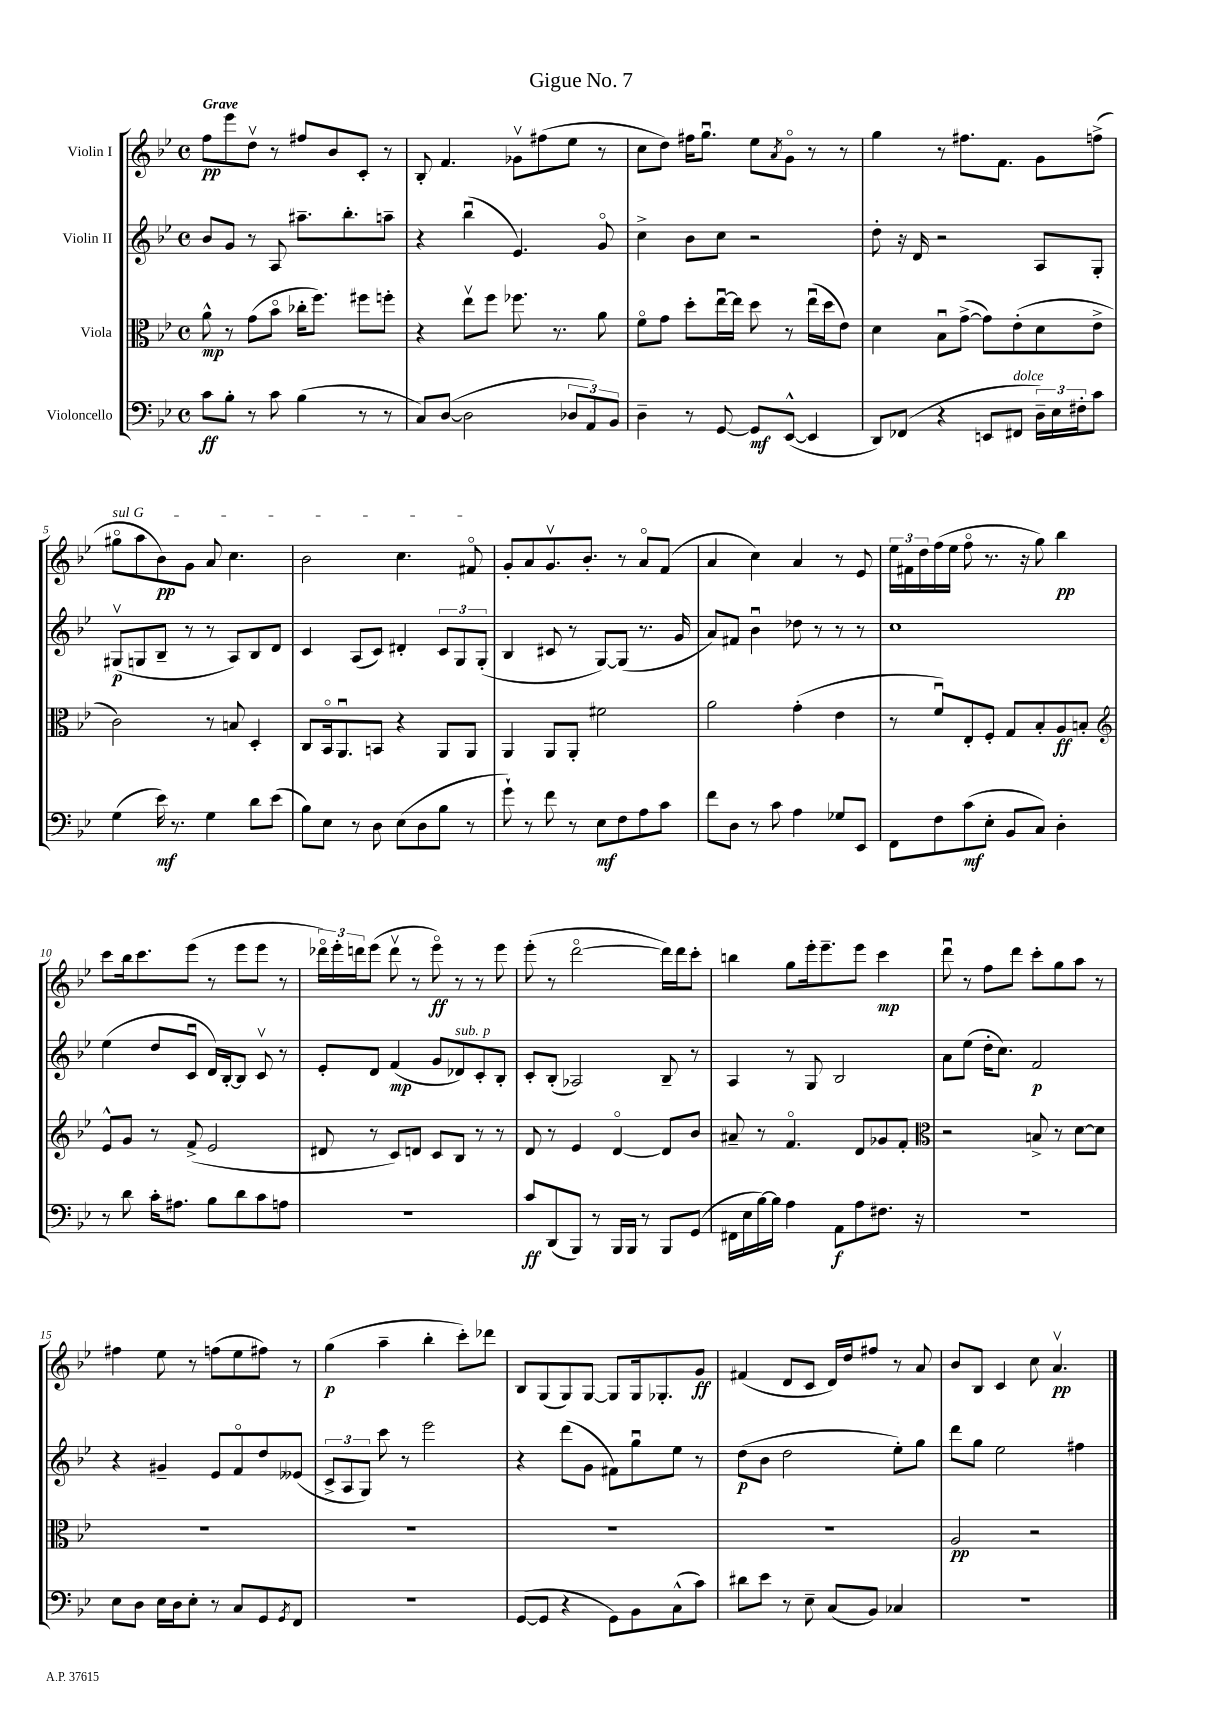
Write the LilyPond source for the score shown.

\header { title = "Gigue No. 7" }
<<
\new StaffGroup <<
\new Staff = "s0" \with { instrumentName = "Violin I" } {
    \clef treble \key bes \major \defaultTimeSignature \time 4/4 \tempo "Grave"
    f''8\pp ees'''8 d''8\upbow r8 fis''8 bes'8 c'8-. r8 |
    bes8-. f'4. ges'8\upbow fis''8( ees''8 r8 |
    c''8 d''8) fis''16 g''8.\downbow ees''8 \acciaccatura { a'8 } g'8\flageolet r8 r8 |
    g''4 r8 fis''8. f'8. g'8 f''8->( |
    \once \override TextSpanner.bound-details.left.text = \markup { \italic "sul G" } gis''8\flageolet\startTextSpan a''8 bes'8\pp) g'8 a'8 c''4. |
    bes'2 c''4. fis'8\flageolet\stopTextSpan |
    g'8-. a'8 g'8.\upbow bes'8.-. r8 a'8\flageolet f'8( |
    a'4 c''4) a'4 r8 ees'8 |
    \tuplet 3/2 { ees''16 fis'16 d''16 } f''16( ees''16 f''8\flageolet r8. r16 g''8) bes''4\pp |
    c'''8 bes''16 c'''8. ees'''8( r8 ees'''8 ees'''8 r8 |
    \tuplet 3/2 { des'''16\flageolet) ees'''16-. d'''16 } ees'''8( d'''8\upbow r8 ees'''8\flageolet\ff) r8 r8 ees'''8 |
    ees'''8-.( r8 d'''2~\flageolet d'''16) d'''16 c'''8-. |
    b''4 g''8 ees'''16-. ees'''8.-- ees'''8 c'''4\mp |
    d'''8\downbow r8 f''8 d'''8 c'''8-. g''8 a''8 r8 |
    fis''4 ees''8 r8 f''8( ees''8 fis''8) r8 |
    g''4\p( a''4-- bes''4-. c'''8-.) des'''8 |
    bes8 g8( g8) g8~ g8 g16 ges8.-. g'8\ff |
    fis'4( d'8 c'8 d'16) d''16 fis''8 r8 a'8 |
    bes'8 bes8 c'4 c''8 a'4.\upbow\pp \bar "|." |
}
\new Staff = "s1" \with { instrumentName = "Violin II" } {
    \clef treble \key bes \major \defaultTimeSignature \time 4/4
    bes'8 g'8 r8 a8 ais''8.-- bes''8.-. a''8-- |
    r4 bes''4\downbow( ees'4.) g'8\flageolet |
    c''4-> bes'8 c''8 r2 |
    d''8-. r16 d'16 r2 a8 g8-. |
    gis8\upbow\p( g8 bes8-- r8 r8 a8) bes8 d'8 |
    c'4 a8( c'8) dis'4-. \tuplet 3/2 { c'8 g8 g8-.( } |
    bes4 cis'8 r8 g8~) g8( r8. g'16 |
    a'8) fis'8 bes'4\downbow des''8 r8 r8 r8 |
    c''1 |
    ees''4( d''8 c'8\downbow d'16) bes16~-. bes8 c'8\upbow r8 |
    ees'8-. d'8 f'4\mp( g'8 des'8^\markup { \italic "sub. p" }) c'8-. bes8-. |
    c'8-. bes8-.( aes2) bes8-- r8 |
    a4 r8 g8 bes2 |
    a'8 ees''8( d''16-. c''8.) f'2\p |
    r4 gis'4-- ees'8 f'8\flageolet d''8 eeses'8( |
    \tuplet 3/2 { c'8-> a8 g8) } c'''8 r8 ees'''2 |
    r4 d'''8( g'8 fis'8) g''8\downbow ees''8 r8 |
    d''8\p( bes'8 d''2 ees''8-.) g''8 |
    d'''8 g''8 ees''2 fis''4 \bar "|." |
}
\new Staff = "s2" \with { instrumentName = "Viola" } {
    \clef alto \key bes \major \defaultTimeSignature \time 4/4
    a'8-^\mp r8 g'8( bes'8\flageolet ces''16-. f''8.) fis''8 f''8-. |
    r4 ees''8\upbow f''8 fes''8. r8. a'8 |
    f'8\flageolet g'8 d''8-. ees''16~\downbow ees''16 d''8 r8 ees''16\downbow( d''16 ees'8) |
    d'4 bes8\downbow g'8~->( g'8) ees'8-.( d'8 ees'8-> |
    c'2) r8 b8 d4-. |
    c8 bes,16\flageolet a,8.\downbow b,8 r4 a,8 a,8 |
    a,4 a,8 a,8-. fis'2 |
    a'2 g'4-.( ees'4 |
    r8 f'8\downbow) ees8-. f8-. g8 bes8-. a8\ff b8-. |
    \clef treble ees'8-^ g'8 r8 f'8->( ees'2 |
    dis'8 r8 c'8) d'8 c'8 bes8 r8 r8 |
    d'8 r8 ees'4 d'4~\flageolet d'8 bes'8 |
    ais'8-- r8 f'4.\flageolet d'8 ges'8 f'8-. |
    \clef alto r2 b8-> r8 d'8~ d'8 |
    R1 |
    R1 |
    R1 |
    R1 |
    a2\pp r2 \bar "|." |
}
\new Staff = "s3" \with { instrumentName = "Violoncello" } {
    \clef bass \key bes \major \defaultTimeSignature \time 4/4
    c'8\ff bes8-. r8 c'8 bes4( r8 r8 |
    c8) d8~( d2 \tuplet 3/2 { des8 a,8) bes,8 } |
    d4-- r8 g,8~ g,8\mf ees,8~-^( ees,4 |
    d,8) fes,8( r4 e,8 fis,8^\markup { \italic "dolce" } \tuplet 3/2 { d16--) ees16 fis16-. } c'8 |
    g4( ees'16\mf) r8. g4 d'8 ees'8( |
    bes8) ees8 r8 d8 ees8( d8 bes8 r8 |
    g'8-!) r8 f'8 r8 ees8\mf f8 a8 c'8 |
    f'8 d8 r8 c'8 a4 ges8 ees,8 |
    f,8 f8 c'8\mf( ees8-. bes,8 c8) d4-. |
    r8 d'8 c'16-. ais8. bes8 d'8 c'8 a8 |
    R1 |
    c'8\ff d,8( bes,,8) r8 bes,,16 bes,,16 r8 bes,,8 g,8( |
    fis,16 ees16 bes16~) bes16 a4 a,8\f a8 fis8. r16 |
    R1 |
    ees8 d8 ees16 d16 ees8-. r8 c8 g,8 \acciaccatura { g,8 } f,8 |
    R1 |
    g,8~( g,8 r4 g,8) bes,8 c8-^( c'8) |
    dis'8 ees'8 r8 ees8-- c8( bes,8) ces4 |
    R1 \bar "|." |
}
>>
>>
